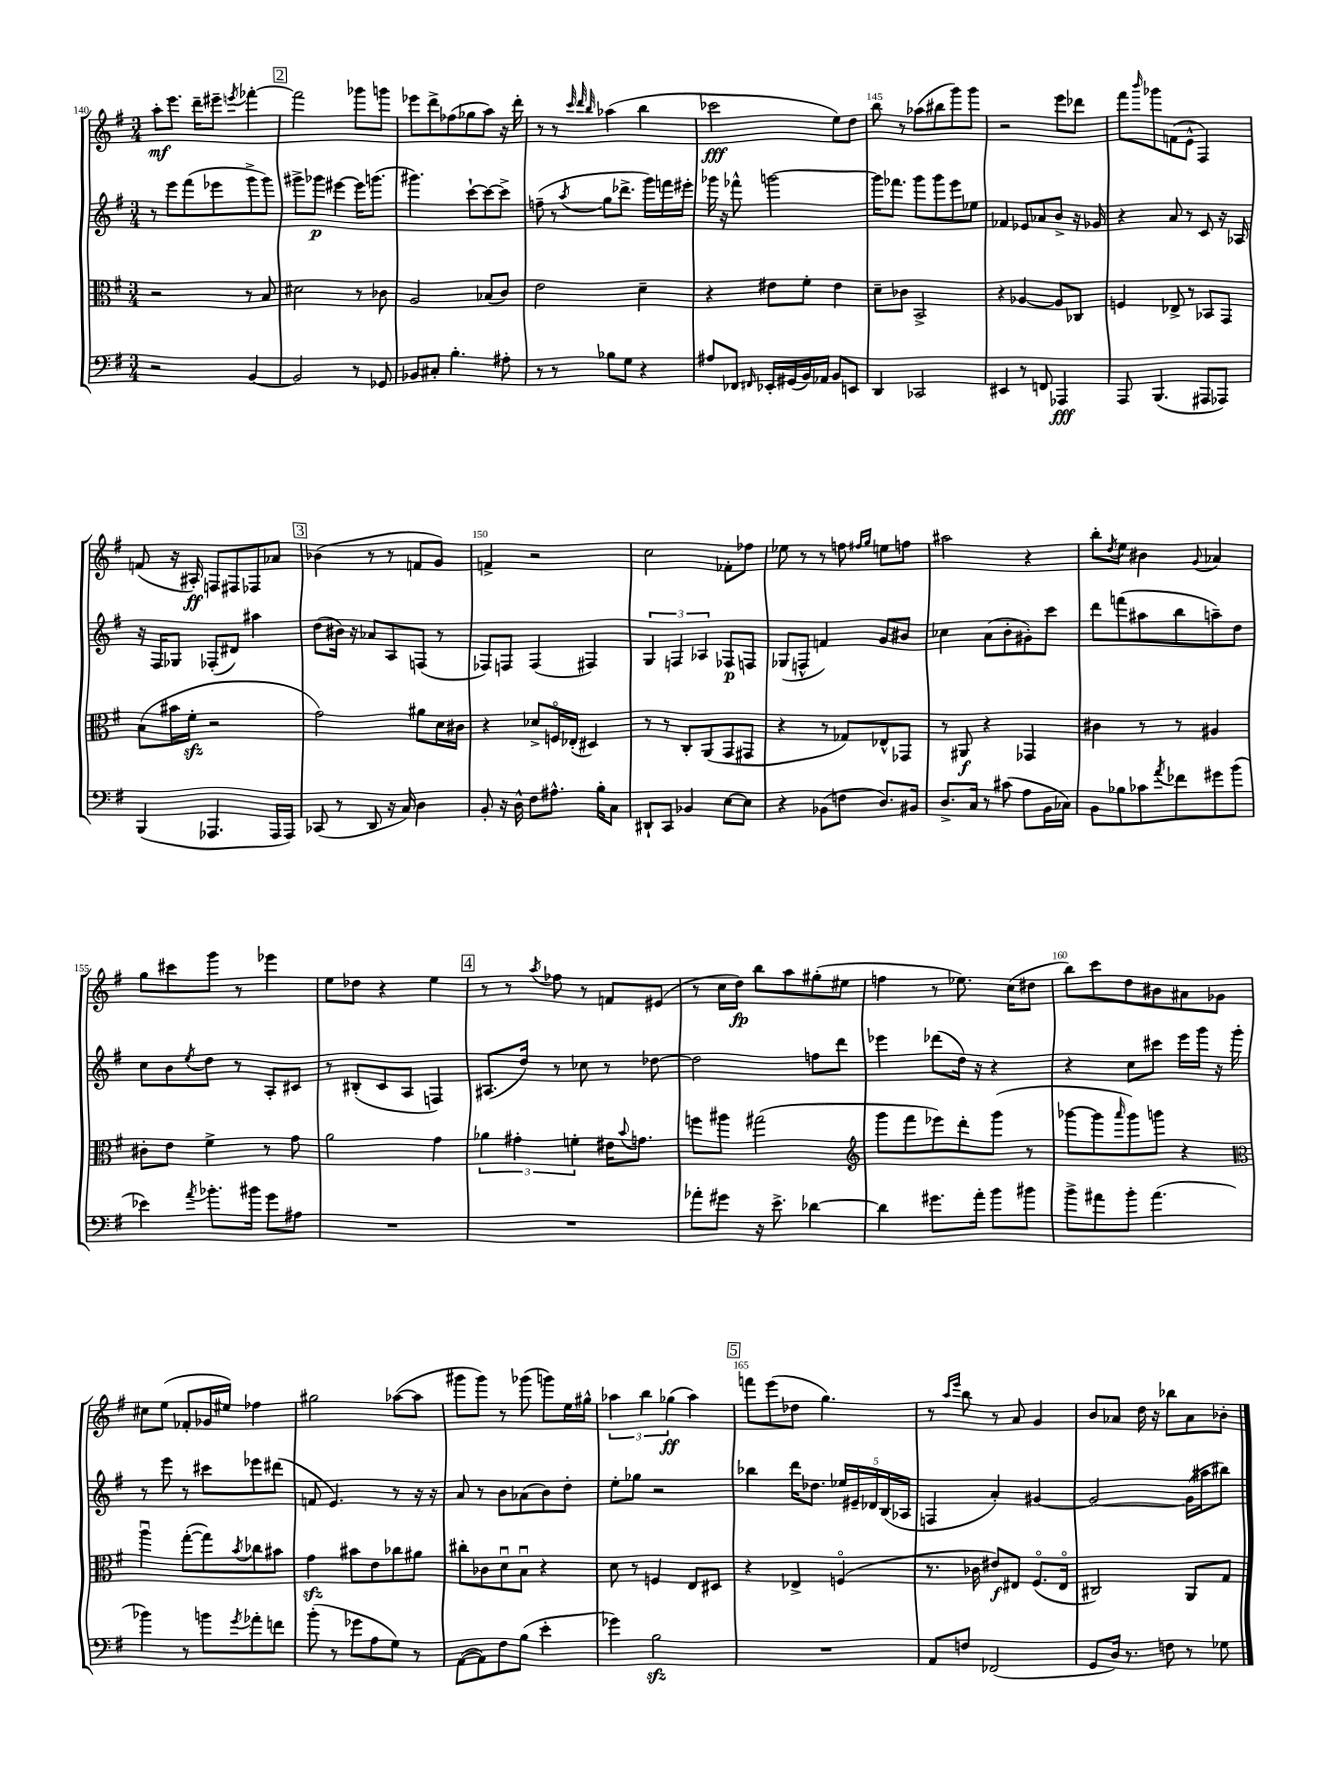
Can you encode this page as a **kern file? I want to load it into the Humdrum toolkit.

**kern	**kern	**kern	**kern
*staff4	*staff3	*staff2	*staff1
*clefF4	*clefC3	*clefG2	*clefG2
*k[f#]	*k[f#]	*k[f#]	*k[f#]
*M3/4	*M3/4	*M3/4	*M3/4
2r	2r	8r	8aa'
.	.	8eee	8.eee
.	.	(8fff#	.
.	.	.	16ddd~
.	.	8eee-	8eee#~
.	.	.	8qeee
[4BB	8r	8ggg^	[4fff-'
.	8B	8ggg)	.
=	=	=	=
2BB]	2d#	8ggg#^	2fff-]
.	.	8ggg-	.
.	.	[4eee#	.
8r	8r	16eee#]	8ggg-
.	.	(8.ggg	.
8GG-	8c-	.	8ggg
=	=	=	=
8BB-	2A	4.ggg#)	8eee-
8C#'	.	.	8ddd^
4.B'	.	.	(8ff-
.	.	[8ccc`	8gg-
.	(8B-	8ccc_	8aa)
8A#'	8c)	8ccc^]	16r
.	.	.	16ddd'
=	=	=	=
8r	2e	(8ff~	8r
8r	.	8r	8r
.	.	.	32qqccc
.	.	.	32qqddd
.	.	8qaa	32qqbb
8B-	.	8gg	(4aa-
8G	.	8.ddd-^	.
4r	4d~	.	4bb
.	.	16ggg)	.
.	.	16fff	.
.	.	16eee#'	.
=	=	=	=
8A#	4r	16ggg-	2ccc-
.	.	16r	.
8FF-	.	8fff-^^	.
16qqFF#	.	.	.
16EE-'	8e#	[2ggg	.
(16GG#	.	.	.
16BB)	8f#'	.	.
16AA-	.	.	.
8BB	4e#	.	8ee)
8EE	.	.	8dd
=	=	=	=
4DD	8d~	16ggg]	8bb
.	.	8.fff-	.
.	8c-	.	8r
2CC-	2BB^	8ggg	(8aa-
.	.	8ggg	8bb#
.	.	8eee	8ggg)
.	.	8ee-	8ggg
=	=	=	=
4EE#	4r	4f-	2r
8r	[4A-	8e-	.
8FF	.	8a-	.
4AAA-	8A-]	8b^	8eee
.	8C-	16r	8ddd-
.	.	16g-	.
=	=	=	=
8AAA	4F	4r	8fff#
.	.	.	16qqbbb
(4.BBB	.	.	8ggg-
.	8E-^	8a	(8f
.	8r	8r	8e^^
8AAA#	8BB-	8c	4F#)
8AAA-)	8GG	16r	.
.	.	16A-	.
=	=	=	=
(4BBB	(8B	16r	(8f
.	.	16F#	.
.	16b#	8G-	16r
.	16f#'	.	16A#')
4.AAA-	2r	(8F-'	8F
.	.	8d#)	8F#
.	.	4aa#	8F-
16AAA-	.	.	8a-
16AAA-)	.	.	.
=	=	=	=
(8CC-	2g)	(8dd	(4b-
8r	.	16b#)	.
.	.	16r	.
8DD	.	8a-	8r
16r	.	8A	8r
16C)	.	.	.
4D	8a#	(8F	8f
.	16d	8r	8g)
.	16c#	.	.
=	=	=	=
8BB'	4r	8F-)	4f^
16r	.	8F	.
16D^^	.	.	.
8F#	8d-^	(4F	2r
8.A#^^	16Fo	.	.
.	(16E-'	.	.
.	4D#)	4F#)	.
16B'	.	.	.
8C	.	.	.
=	=	=	=
8DD#`	8r	6G	2cc
8CC	8r	.	.
.	.	6F	.
4BB-	8C'	.	.
.	.	6A-	.
.	(8AA	.	.
[8E	8GG	8F-	8f-'
8E]	8GG#	8F	8ff-
=	=	=	=
4r	4r	(8G-	8ee-
.	.	8F^^	8r
(8BB-	8r	4f)	8r
8F	8G-)	.	8ff
.	.	.	16qqff#
.	.	.	16qqgg
8.D)	8E-^^	8g	8ee
.	8GG-	8b#	8ff
16BB#	.	.	.
=	=	=	=
8.D^	8r	4cc-	2aa#
.	8AA#	.	.
16C	.	.	.
8r	4r	(8a	.
(8c#	.	8b'	.
8A	4GG-	8g#')	4r
16BB	.	8ccc	.
16C-)	.	.	.
=	=	=	=
8BB	4c#	8ddd	8bb'
.	.	.	8qdd
8B-	.	(8fff	8ee
8c-	8r	8aa#	4b#
8qa	.	.	.
8f-	8r	8bb	.
.	.	.	8qqg
8g#	4A#	8aa~)	4a-
(8b	.	8dd	.
=	=	=	=
4e-)	8c#'	8cc	8gg
.	8e	8b	8ccc#
8qa	.	8qee	.
8.b-'	4f#^	8dd	8ggg
.	.	8r	8r
16b#	.	.	.
8g	8r	8A'	4eee-
8A#	8g	8c#	.
=	=	=	=
2.r	2a	8r	8ee
.	.	(8B#'	8dd-
.	.	8c	4r
.	.	8A	.
.	4g	4F)	4ee
=	=	=	=
2.r	6a-	(8.A#	8r
.	.	.	8r
.	6g#'	.	.
.	.	16dd)	.
.	.	.	8qaa
.	.	8r	8ff-
.	6f'	.	.
.	.	8cc-	8r
.	16e#	8r	8f
.	8qqb	.	.
.	8.g	.	.
.	.	[8dd-	(8e#
=	=	=	=
8a-'	8ff	2dd-]	8r
8g#	8aa#	.	16cc
.	.	.	16dd)
16r	(2gg#	.	8bb
8.e^	.	.	.
.	.	.	8aa
[4d-	.	8ff	(8gg#'
.	.	8ddd	8ee#
=	=	=	=
*	*clefG2	*	*
4d-]	8ggg	4eee-	4ff
.	8fff#	.	.
8.g#	8eee-)	(8ddd-	8r
.	8ddd'	16dd)	8.ee-)
16a'	.	16r	.
8b	(8ggg	4r	.
.	.	.	(16cc
8b#	8r	.	8dd#
=	=	=	=
8b^	[8ggg-	4r	8bb)
8a#	8ggg-]	.	8ccc
.	16qqaaa	.	.
8b'	8ggg-)	8cc	8dd
(4.a#	8ggg	8ccc#	8b#
.	4r	16eee	8a#
.	.	16ggg	.
.	.	16r	8g-
.	.	16ggg'	.
=	=	=	=
*	*clefC3	*	*
4b-)	4aau	8r	8cc#
.	.	8eee	(8ee
8r	([8gg'	8r	8f-'
8b	8gg])	8ccc#	16g-
.	.	.	16ee#)
8qg	8qb	.	.
8a-'	8cc-	8eee-	4ff-
8f	8b#	(8ddd#	.
=	=	=	=
(8b'	4g	8f	2gg#
8r	.	4.e)	.
8g-	8b#	.	.
8A	8e	.	.
8G)	8cc-	8r	([8aa-
8r	8a#	16r	8aa-]
.	.	16r	.
=	=	=	=
([8AA	8cc#'	8a	8ggg#
8AA])	8c-	8r	8ggg#)
8F#	8du	8b	8r
(8B	8Bu	(8a-	(8ggg-
4e'	4r	8b)	8ggg)
.	.	8dd'	16ee
.	.	.	16gg#^^
=	=	=	=
4g-)	8d	8ee'	6aa-
.	8r	8gg-	.
.	.	.	6bb
2B	4F	2r	.
.	.	.	(6gg-
.	8E	.	4aa-)
.	8D#	.	.
=	=	=	=
2.r	4r	4bb-	8fff
.	.	.	(8eee
.	4E-^	16ddd	8dd-
.	.	8.dd-	.
.	.	.	4.gg)
.	(4Fo	20ee-	.
.	.	20e#~	.
.	.	20d-	.
.	.	(20B	.
.	.	20A-	.
=	=	=	=
8AA	8.r	4F	8r
.	.	.	16qqaa
.	.	.	16qqeee
8F	.	.	8bb
.	16c-	.	.
(2FF-	8e#)	4a')	8r
.	8E#	.	8a
.	(8.F#o	[4g#	4g
.	16E#o	.	.
=	=	=	=
8GG	2C#)	2g#_	8b
16D)	.	.	8a-
8.r	.	.	.
.	.	.	16dd
.	.	.	16r
8F	.	.	8bb-
8r	8AA	(16g#]	8a-
.	.	16aa#	.
8G-	8G	8bb#)	8b-'
==	==	==	==
*-	*-	*-	*-
